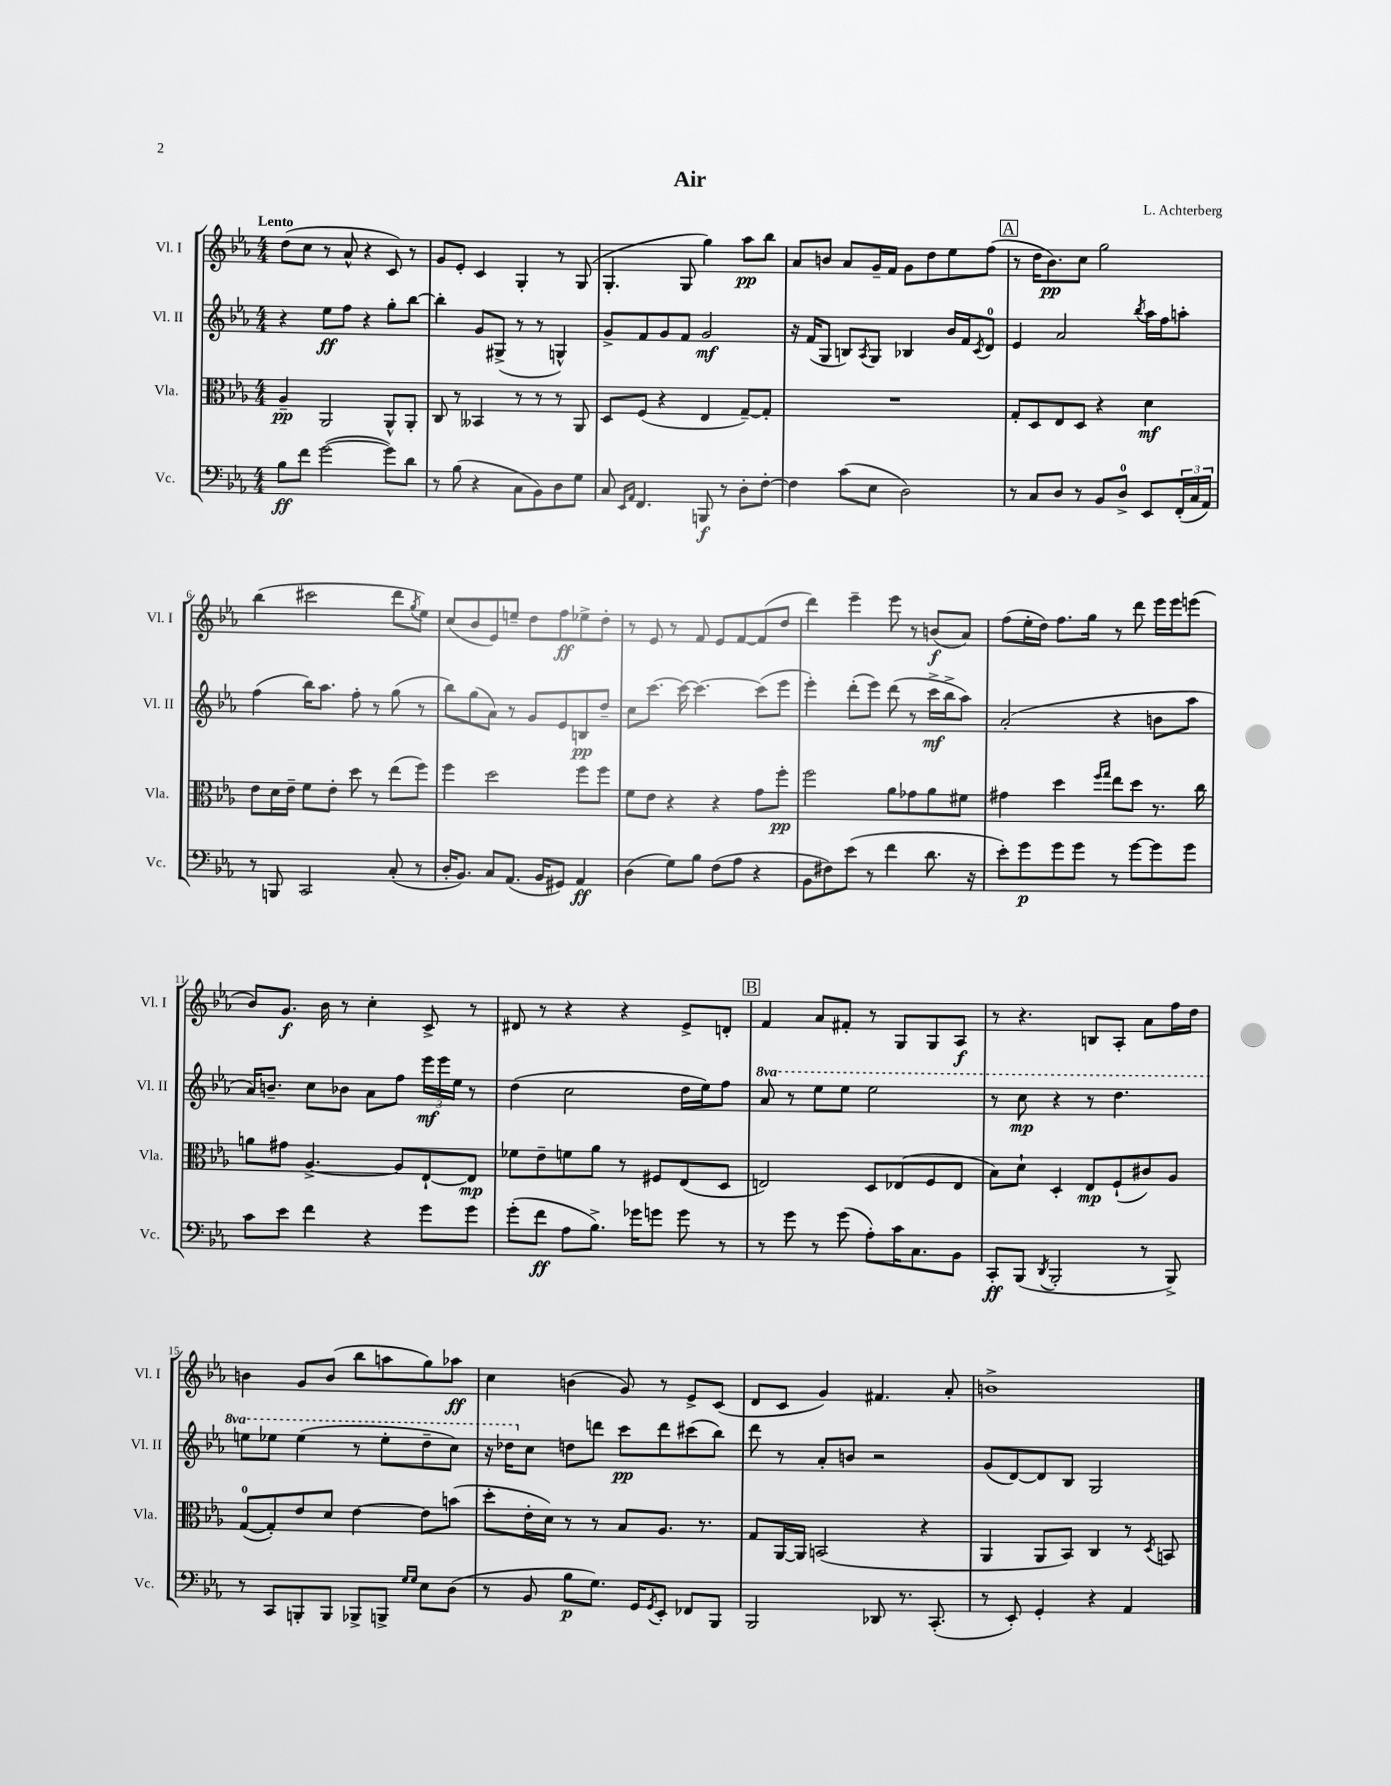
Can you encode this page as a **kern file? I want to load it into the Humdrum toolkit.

**kern	**kern	**kern	**kern
*staff4	*staff3	*staff2	*staff1
*clefF4	*clefC3	*clefG2	*clefG2
*k[b-e-a-]	*k[b-e-a-]	*k[b-e-a-]	*k[b-e-a-]
*M4/4	*M4/4	*M4/4	*M4/4
8B-	4A-~	4r	(8dd
8f	.	.	8cc
([2g	2AA-	8ee-	8r
.	.	8ff	8a-^^
.	.	4r	4r
8g])	8AA-^^	8gg'	8c)
8d	8AA-'	[8bb-	8r
=	=	=	=
8r	8C	4bb-']	8g
(8B-	8r	.	8e-'
4r	4BB--	8g	4c
.	.	(8G#^	.
8C	8r	8r	4G'
8BB-)	8r	8r	.
8D	8r	4G^^)	8r
8G	8AA-	.	(8G
=	=	=	=
8C	8D	8g^	4.G'
16qqEE-	.	.	.
16qqAA-	.	.	.
4.FF	(8F	8f	.
.	4r	8g	.
.	.	8f	8G
8BBB	4E-	2g	4gg)
8r	.	.	.
8D'	[8G~)	.	8aa-
[8F'	8G']	.	8bb-
=	=	=	=
4F]	1r	16r	8a-
.	.	(16f	.
.	.	8G	8b
(8c	.	8B)	8a-
.	.	8qA-	.
8E-	.	8G	16g~
.	.	.	16f
2D)	.	4B-	8g
.	.	.	8dd
.	.	16b-	8ee-
.	.	16f	.
.	.	8qc	.
.	.	8d	(8ff
=	=	=	=
8r	8G'	4e-	8r
8C	8D	.	16dd
.	.	.	8.b-)
8D	8E-	2a-	.
8r	8D	.	8cc
8BB-	4r	.	2gg
8D^	.	.	.
.	.	8qbb-	.
8EE-	4d	16aa-	.
.	.	16ff	.
(24FF'	.	8aa'	.
24C	.	.	.
24AA-)	.	.	.
=	=	=	=
8r	8e-	(4ff	(4bb-
8BBB	16d	.	.
.	16e-~	.	.
2CC	8f	16bb-)	2ccc#
.	.	8.aa-	.
.	8e-'	.	.
.	8dd	8ff'	.
.	8r	8r	.
(8C'	(8ee-	(8gg	8ddd
.	.	.	8qgg
8r	8ff)	8r	8ee-)
=	=	=	=
16D'	4ff	8bb-)	(8cc
8.BB-)	.	.	.
.	.	(8gg	8b-
8C	2dd	8a-)	8e-)
(8.AA-	.	8r	8ee~
.	.	8g	8dd
16BB-	.	.	.
8GG#)	.	8e-	8ff
4AA-	8ff	8B	8ee-^
.	8ff	8dd~	8dd'
=	=	=	=
(4D	8f	8cc	8r
.	8e-	[8.ccc	8e-
8G)	4r	.	8r
.	.	16ccc_	.
8B-	.	4.ccc_	8f
(8F	4r	.	8e-
8A-	.	.	[8f
4r	8g	(8ccc]	(8f]
.	8ff'	8eee-	8dd
=	=	=	=
8BB-	2ff	4eee-')	4ddd)
8F#)	.	.	.
(8e-	.	(8ddd'	4eee-~
8r	.	8eee-)	.
4f	8a-	(8ddd	8eee-
.	8g-	8r	8r
8.d	8a-	16ccc^	(8b
.	.	16bb-^	.
.	8f#	8aa-)	8a-)
16r	.	.	.
=	=	=	=
8e-')	4g#	(2a-'	(8ff
8g	.	.	16ee-'
.	.	.	16dd)
8g	4dd	.	8.ff
8g	.	.	.
.	.	.	16gg
.	16qqff	.	.
.	16qqgg	.	.
8r	8ee-	4r	8r
[8g	8dd	.	8ddd
8g]	8.r	8b	16eee-
.	.	.	16eee-
8g	.	8aa-	(8eee
.	16cc	.	.
=	=	=	=
8c	8a	16a-)	8b-)
.	.	8.b~	.
8e-	8g#	.	8.g
4f	[4.A-^	8cc	.
.	.	.	16b-
.	.	8b-	8r
4r	.	8a-	4cc'
.	8A-]	8ff	.
8g	[8E-`	24eee-	8c^
.	.	24eee-	.
.	.	24ee-	.
8g	8E-]	8r	8r
=	=	=	=
(8g'	8f-	(4dd	8d#
8f	8e-~	.	8r
8A-	8f	2cc	4r
8.B-^)	8a-	.	.
.	8r	.	4r
16g-	.	.	.
8g	8F#	.	.
8g	(8E-	16dd	8e-^
.	.	16ee-)	.
8r	8D	8ff	8d'
=	=	=	=
8r	2E)	8aa-	4f
8g	.	8r	.
8r	.	8eee-	8a-
(8g	.	8eee-	8f#'
8A-')	8D	2eee-	8r
16c	(8E-	.	8G
8.C	.	.	.
.	8F	.	8G
8BB-	8E-	.	8A-
=	=	=	=
8CC'	8B-)	8r	8r
(8BBB-	8d`	8ccc	4.r
8qDD	.	.	.
2BBB-'	4D'	4r	.
.	8E-	8r	8B
.	(8F`	4.ddd	8A-'
8r	8c#)	.	8a-
8BBB-^)	8A-	.	16ff
.	.	.	16dd
=	=	=	=
8r	([8G	8eee	4b
8CC	8G'])	8eee-	.
8BBB'	8e-	(4eee-	8g
8BBB	8d	.	(8b
8BBB-^	[4e-	8r	8bb-
8BBB^	.	8eee-'	8aa
16qqG	.	.	.
16qqG	.	.	.
8E-	8e-]	8ddd~	8gg)
(8D	(8b	8ccc)	8aa-
=	=	=	=
8r	8dd'	16r	4cc
.	.	16ddd-	.
8BB-	16e-'	8cc	.
.	16d)	.	.
8B-	8r	8dd	(4b
8.G)	8r	8ddd	.
.	8B-	8ccc	8g)
16GG	.	.	.
8qGG	.	.	.
8EE-'	8.A-	8ddd	8r
8FF-	.	(8ccc#	8e-^
.	8.r	.	.
8BBB-	.	8bb-)	(8c
=	=	=	=
2BBB-	8G	8ddd	8d
.	[16AA-	8r	8c
.	16AA-]	.	.
.	(2BB	8a-'	4g)
.	.	8b	.
8DD-	.	2r	4.f#
8.r	.	.	.
.	4r	.	.
(8.CC'	.	.	.
.	.	.	8a-'
=	=	=	=
8r	4AA-	(8g	1b^
8EE-')	.	[8d)	.
4GG'	8AA-	8d]	.
.	8BB-)	8B-	.
4r	4C	2G	.
4AA-	8r	.	.
.	8qD	.	.
.	8BB	.	.
==	==	==	==
*-	*-	*-	*-
